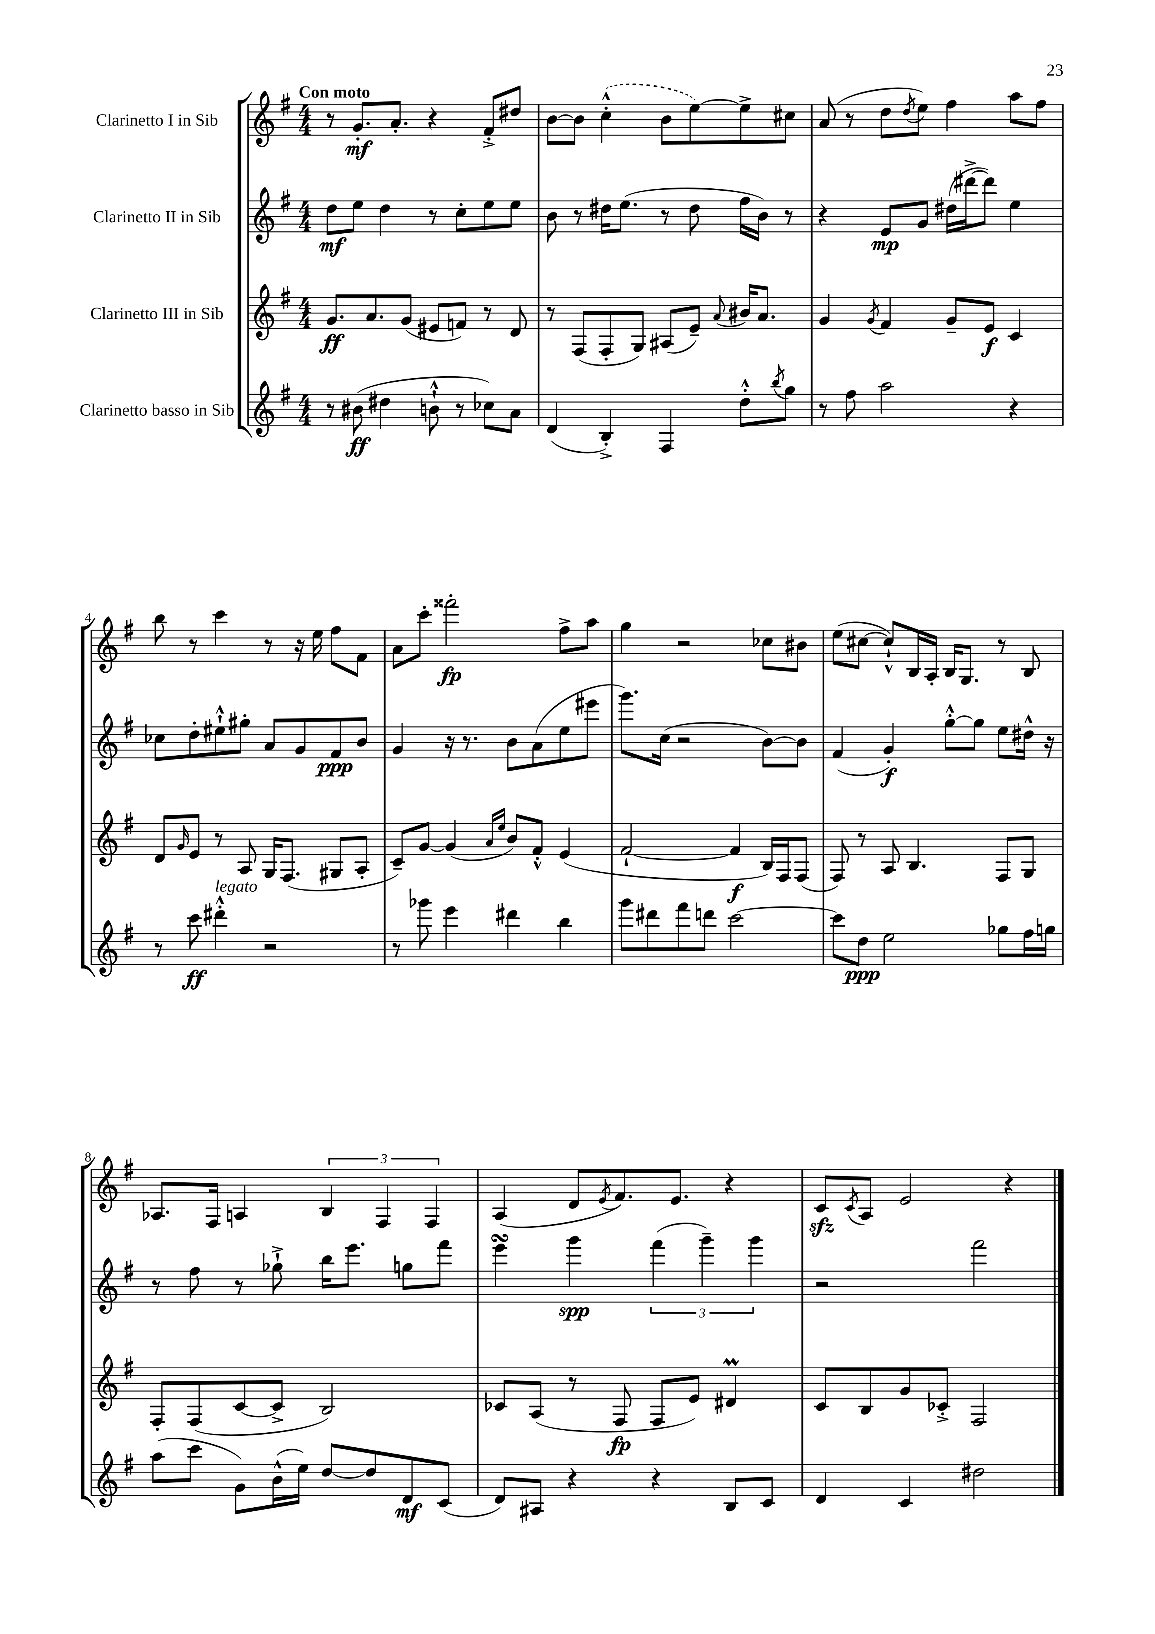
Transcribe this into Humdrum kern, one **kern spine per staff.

**kern	**dynam	**kern	**dynam	**kern	**dynam	**kern	**dynam
*part4	*part4	*part3	*part3	*part2	*part2	*part1	*part1
*staff4	*staff4	*staff3	*staff3	*staff2	*staff2	*staff1	*staff1
*I"Clarinetto basso in Sib	*	*I"Clarinetto III in Sib	*	*I"Clarinetto II in Sib	*	*I"Clarinetto I in Sib	*
*clefG2	*	*clefG2	*	*clefG2	*	*clefG2	*
*k[f#]	*	*k[f#]	*	*k[f#]	*	*k[f#]	*
*M4/4	*	*M4/4	*	*M4/4	*	*M4/4	*
=1	=1	=1	=1	=1	=1	=1	=1
!	!	!	!	!	!	!LO:TX:a:B:t=Con moto	!
8r	.	8.g/L	ff	8dd\L	mf	8r	.
(8b#X\	ff	.	.	8ee\J	.	8.g'/L	mf
.	.	8.a/	.	.	.	.	.
4dd#X\	.	.	.	4dd\	.	.	.
.	.	.	.	.	.	8.a'/J	.
.	.	(8g/J	.	.	.	.	.
8bn`^^\	.	8e#X/L	.	8r	.	4r	.
8r	.	8fn/J)	.	8cc'\L	.	.	.
8cc-X\L)	.	8r	.	8ee\	.	8f#'^/L	.
8a\J	.	8d/	.	8ee\J	.	8dd#X/J	.
=2	=2	=2	=2	=2	=2	=2	=2
(4d/	.	8r	.	8b\	.	[8b\L	.
.	.	(8F#/L	.	8r	.	8b\J]	.
4B'^/)	.	8F#'/	.	16dd#X\KL	.	(4cc'^^\	.
.	.	.	.	(8.ee\J	.	.	.
.	.	8G/J)	.	.	.	.	.
4F#/	.	(8A#X/L	.	8r	.	8b\L	.
.	.	8e~/J)	.	8dd#\	.	[8ee\)	.
.	.	8qqa/	.	.	.	.	.
8dd'^^\L	.	16b#X/KL	.	16ff#\LL	.	8ee^\]	.
.	.	8.a/J	.	16b\JJ)	.	.	.
8qbb/	.	.	.	.	.	.	.
8gg\J	.	.	.	8r	.	8cc#X\J	.
=3	=3	=3	=3	=3	=3	=3	=3
8r	.	4g/	.	4r	.	(8a/	.
8ff#\	.	.	.	.	.	8r	.
.	.	8qg/	.	.	.	.	.
2aa\	.	4f#/	.	8e/L	mp	8dd\L	.
.	.	.	.	.	.	8qdd/	.
.	.	.	.	8g/J	.	8ee\J)	.
.	.	8g~/L	.	(16dd#X\LL	.	4ff#\	.
.	.	.	.	[16ddd#X^\J	.	.	.
.	.	8e/J	f	8ddd#\J])	.	.	.
4r	.	4c/	.	4ee\	.	8aa\L	.
.	.	.	.	.	.	8ff#\J	.
!!LO:LB:g=z
=4	=4	=4	=4	=4	=4	=4	=4
8r	.	8d/L	.	8cc-X\L	.	8bb\	.
.	.	16qqg/	.	.	.	.	.
8ccc\	ff	8e/J	.	8dd'\	.	8r	.
!LO:TX:a:i:t=legato	!	!	!	!	!	!	!
4ddd#X'^^\	.	8r	.	8ee#X`^^\	.	4ccc\	.
.	.	8A/	.	8gg#X'\J	.	.	.
2r	.	16G/KL	.	8a/L	.	8r	.
.	.	(8.F#/J	.	.	.	.	.
.	.	.	.	8g/	.	16r	.
.	.	.	.	.	.	16ee\	.
.	.	8G#X/L	.	8f#/	ppp	8ff#\L	.
.	.	8A'/J	.	8b/J	.	8f#\J	.
=5	=5	=5	=5	=5	=5	=5	=5
8r	.	8c~/L)	.	4g/	.	8a\L	.
8ggg-X\	.	[8g/J	.	.	.	8ccc'\J	.
4eee\	.	(4g/]	.	16r	.	2fff##X'\	fp
.	.	.	.	8.r	.	.	.
.	.	16qqa/LL	.	.	.	.	.
.	.	16qqee/JJ	.	.	.	.	.
4ddd#X\	.	8b/L)	.	8b\L	.	.	.
.	.	8f#'^^/J	.	(8a\	.	.	.
4bb\	.	(4e/	.	8ee\	.	8ff#^\L	.
.	.	.	.	8eee#X\J	.	8aa\J	.
=6	=6	=6	=6	=6	=6	=6	=6
8ggg\L	.	[2f#`/	.	8.ggg\L)	.	4gg\	.
8ddd#X\	.	.	.	.	.	.	.
.	.	.	.	(16cc\Jk	.	.	.
8fff#\	.	.	.	2r	.	2r	.
8dddn\J	.	.	.	.	.	.	.
[2ccc\	.	4f#/]	f	.	.	.	.
.	.	16B/LL)	.	[8b\L)	.	8cc-X\L	.
.	.	16F#/J	.	.	.	.	.
.	.	(8F#/J	.	8b\J]	.	8b#X\J	.
=7	=7	=7	=7	=7	=7	=7	=7
8ccc\L]	.	8F#/)	.	(4f#/	.	(8ee\L	.
8dd\J	ppp	8r	.	.	.	[8cc#X\J	.
2ee\	.	8A/	.	4g'/)	f	8cc#`^^/L])	.
.	.	4.B/	.	.	.	16B/L	.
.	.	.	.	.	.	16A'/JJ	.
.	.	.	.	[8gg'^^\L	.	16B/KL	.
.	.	.	.	.	.	8.G/J	.
.	.	.	.	8gg\J]	.	.	.
8gg-X\L	.	8F#/L	.	8ee\L	.	8r	.
16ff#\L	.	8G/J	.	16dd#X^^\Jk	.	8B/	.
16ggn\JJ	.	.	.	16r	.	.	.
!!LO:LB:g=z
=8	=8	=8	=8	=8	=8	=8	=8
(8aa\L	.	8F#'/L	.	8r	.	8.A-X/L	.
8ccc\J	.	(8F#/	.	8ff#\	.	.	.
.	.	.	.	.	.	16F#/Jk	.
8g\L)	.	[8c/	.	8r	.	4An/	.
(16b^^\L	.	8c^/J]	.	8gg-X`^\	.	.	.
16ee\JJ)	.	.	.	.	.	.	.
[8dd/L	.	2B/)	.	16bb\KL	.	6B/	.
.	.	.	.	8.eee\J	.	.	.
8dd/]	.	.	.	.	.	.	.
.	.	.	.	.	.	6F#/	.
8d/	mf	.	.	8ggn\L	.	.	.
.	.	.	.	.	.	6F#/	.
(8c/J	.	.	.	8fff#\J	.	.	.
=9	=9	=9	=9	=9	=9	=9	=9
8d/L)	.	8c-X/L	.	4eeesSSS\	.	(4A/	.
8A#X/J	.	(8A/J	.	.	.	.	.
4r	.	8r	.	4ggg\	spp	8d/L	.
.	.	.	.	.	.	8qe/	.
.	.	8F#/	fp	.	.	8.f#/)	.
4r	.	8F#/L	.	(6fff#\	.	.	.
.	.	.	.	.	.	8.e/J	.
.	.	8e/J)	.	.	.	.	.
.	.	.	.	6ggg~\)	.	.	.
8B/L	.	4d#Xm/	.	.	.	4r	.
.	.	.	.	6ggg\	.	.	.
8c/J	.	.	.	.	.	.	.
=10	=10	=10	=10	=10	=10	=10	=10
4d/	.	8c/L	.	2r	.	8czz/L	.
.	.	.	.	.	.	8qc/	.
.	.	8B/	.	.	.	8A/J	.
4c/	.	8g/	.	.	.	2e/	.
.	.	8c-X'^/J	.	.	.	.	.
2dd#X\	.	2F#/	.	2fff#\	.	.	.
.	.	.	.	.	.	4r	.
==	==	==	==	==	==	==	==
*-	*-	*-	*-	*-	*-	*-	*-
